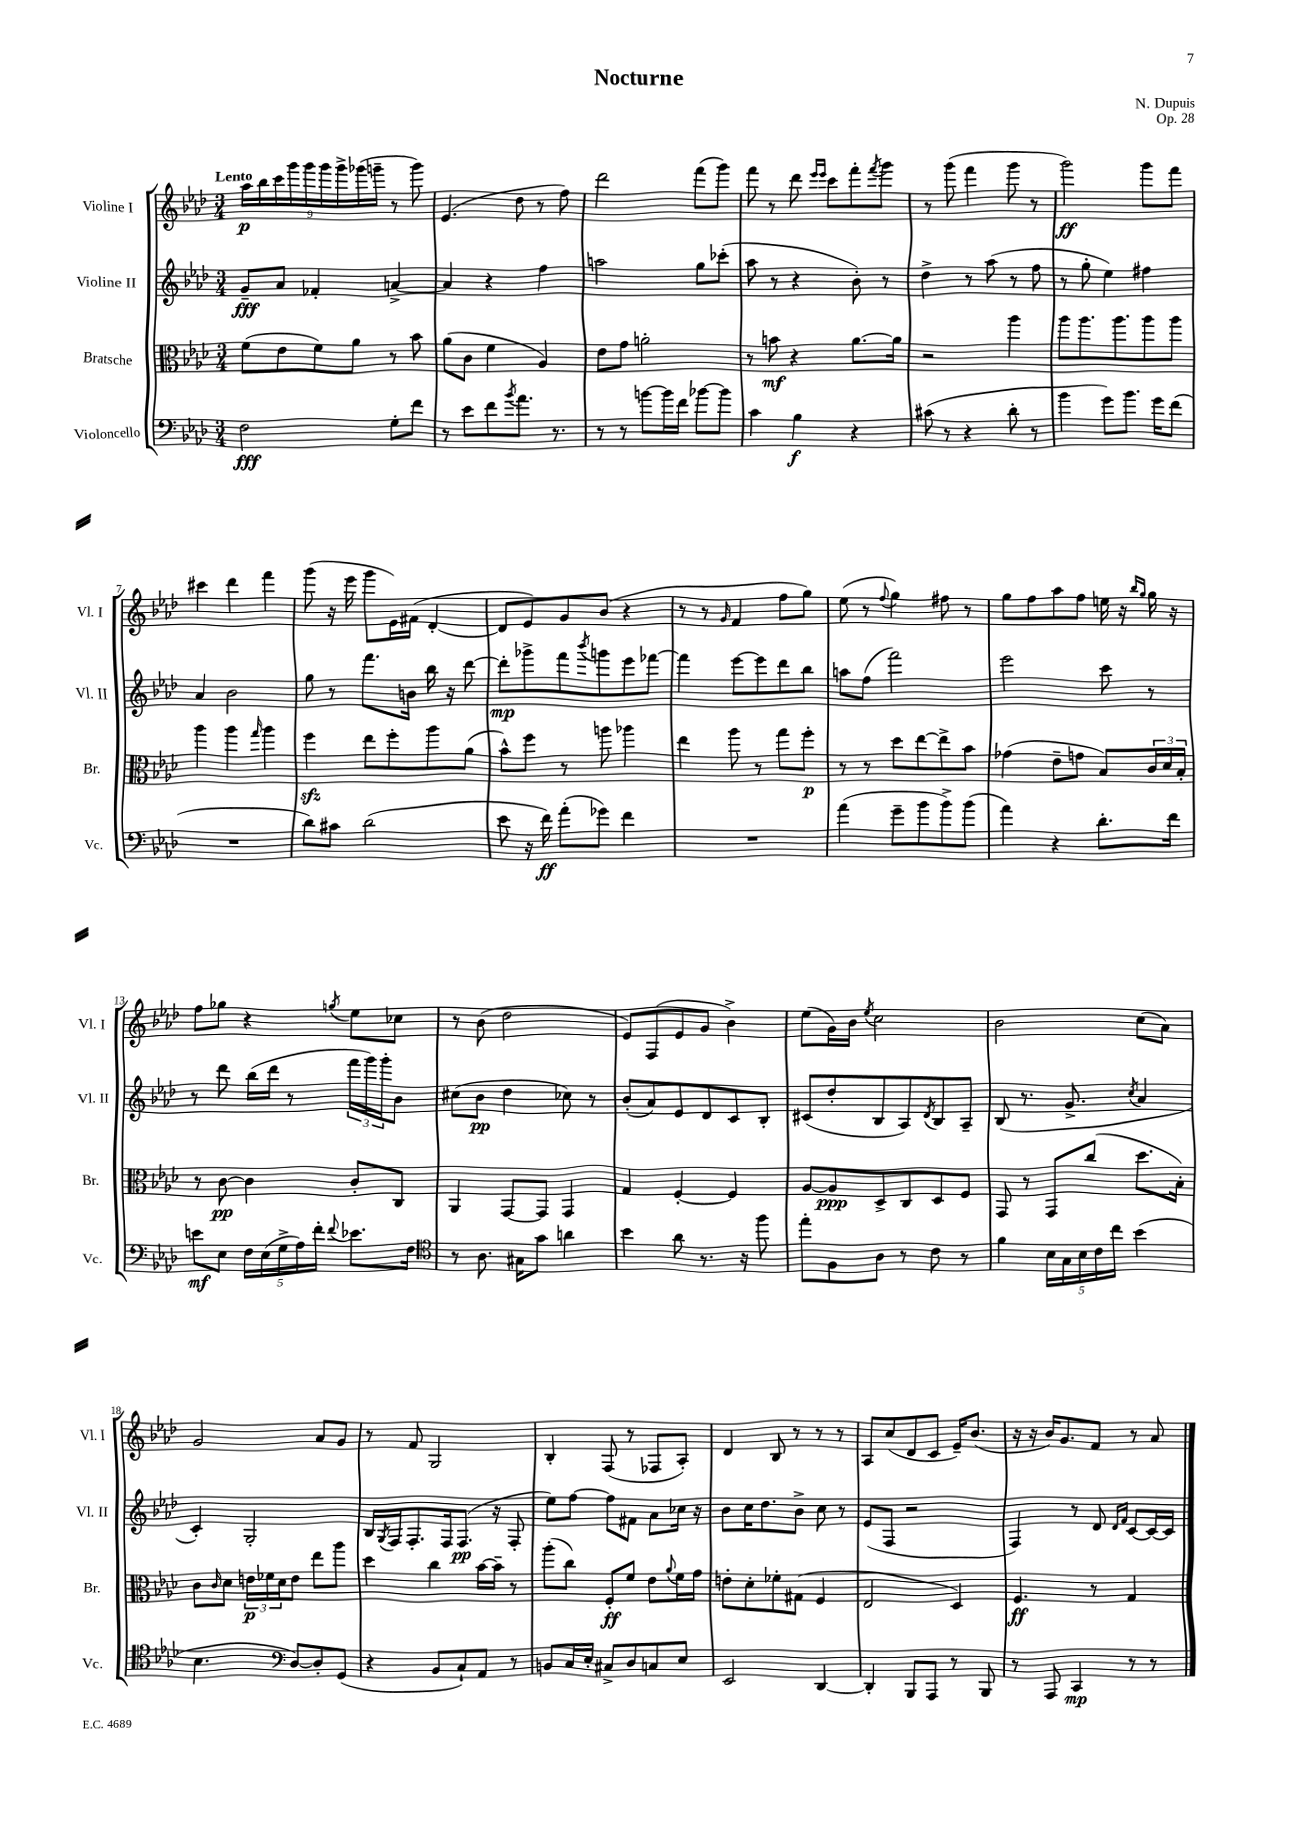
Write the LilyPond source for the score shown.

\header { title = "Nocturne" composer = "N. Dupuis" opus = "Op. 28" }
<<
\new StaffGroup <<
\new Staff = "s0" \with { instrumentName = "Violine I" shortInstrumentName = "Vl. I" } {
    \clef treble \key aes \major \numericTimeSignature \time 3/4 \tempo "Lento"
    \tuplet 9/8 { aes''16\p bes''16 c'''16 g'''16 g'''16 g'''16 g'''16-> ges'''16( g'''16-- } r8 g'''8) |
    ees'4.( des''8 r8 f''8) |
    des'''2 f'''8( g'''8) |
    f'''8 r8 des'''8 \grace { ees'''16 ees'''16 } c'''8 f'''8-. \acciaccatura { f'''8 } g'''8 |
    r8 g'''8( f'''4 g'''8 r8 |
    g'''2\ff) g'''8 f'''8 |
    cis'''4 des'''4 f'''4 |
    g'''8( r16 ees'''16 g'''8 ees'16) fis'16( des'4~-. |
    des'8 ees'8) g'8 bes'8( r4 |
    r8 r8 \grace { g'16 } f'4 f''8 g''8) |
    ees''8( r8 \appoggiatura { f''8 } g''4) fis''8 r8 |
    g''8 f''8 aes''8 f''8 e''16 r16 \grace { bes''16 g''16 } g''16 r16 |
    f''8 ges''8 r4 \acciaccatura { g''8 } ees''8 ces''8 |
    r8 bes'8( des''2 |
    ees'8) f8( ees'8 g'8 bes'4->) |
    ees''8( g'16) bes'16 \acciaccatura { ees''8 } c''2 |
    bes'2 c''8( aes'8) |
    g'2 aes'8 g'8 |
    r8 f'8 g2 |
    bes4-. f8( r8 fes8 aes8-.) |
    des'4 bes8 r8 r8 r8 |
    aes8 c''8( des'8 c'8 ees'16--) bes'8.( |
    r16 r16 bes'16) g'8. f'8 r8 aes'8 \bar "|." |
}
\new Staff = "s1" \with { instrumentName = "Violine II" shortInstrumentName = "Vl. II" } {
    \clef treble \key aes \major \numericTimeSignature \time 3/4
    g'8--\fff aes'8 fes'4-. a'4~-> |
    a'4 r4 f''4 |
    a''2 g''8 ces'''8-.( |
    aes''8 r8 r4 bes'8-.) r8 |
    des''4-> r8 aes''8( r8 f''8 |
    r8 g''8-. ees''4) fis''4 |
    aes'4 bes'2 |
    g''8 r8 f'''8. b'16 bes''16 r16 des'''8~ |
    des'''8-.\mp ges'''8-> f'''8 \acciaccatura { bes'''8 } g'''8 ees'''8 fes'''8~ |
    fes'''4 ees'''8~ ees'''8 des'''8 bes''8 |
    a''8 f''8( f'''2) |
    ees'''2 c'''8 r8 |
    r8 des'''8 bes''16( des'''16 r8 \tuplet 3/2 { f'''16 g'''16) g'''16-. } bes'8 |
    cis''8( bes'8\pp des''4 ces''8) r8 |
    bes'8-.( aes'8) ees'8 des'8 c'8 bes8-. |
    cis'8( des''8-. bes8 aes8) \acciaccatura { des'8 } bes8 aes8-- |
    bes8( r8. g'8.-> \acciaccatura { c''8 } aes'4 |
    c'4-.) g2-. |
    bes16 \acciaccatura { g8 } f16 f8.-. f16 f8.\pp( r16 f8-. |
    ees''8) f''8~ f''8 fis'8 aes'8 ces''16 r16 |
    bes'8 c''16 des''8. bes'8-> c''8 r8 |
    ees'8( f8 r2 |
    f4) r8 des'8 \grace { des'16 f'16 } c'8~ c'16~ c'16 \bar "|." |
}
\new Staff = "s2" \with { instrumentName = "Bratsche" shortInstrumentName = "Br." } {
    \clef alto \key aes \major \numericTimeSignature \time 3/4
    f'8( ees'8 f'8) aes'8 r8 bes'8 |
    aes'8( c'8 f'4 aes4) |
    ees'8 g'8 a'2-. |
    r8 b'8\mf r4 aes'8.~ aes'16 |
    r2 aes''4 |
    aes''8 aes''8. aes''8. aes''8 aes''8 |
    aes''4 aes''4 \grace { g''16 } aes''4 |
    f''4\sfz ees''8 f''8-. aes''8 aes'8( |
    bes'8-^) f''8 r8 a''8 aes''4 |
    ees''4 aes''8 r8 g''8 f''8-.\p |
    r8 r8 des''8 ees''8~ ees''8-> bes'8 |
    ges'4( ees'8-- g'8 bes8) \tuplet 3/2 { c'16 des'16 bes16-. } |
    r8 c'8~\pp c'4 c'8-. c8 |
    aes,4 g,8~ g,8 g,4 |
    g4 f4~-. f4 |
    aes8~ aes8\ppp des8-> c8 des8 f8 |
    g,8 r8 g,8 c''8( des''8. bes16-.) |
    c'8 \grace { c'16 } des'8 \tuplet 3/2 { e'16\p fes'16 des'16 } e'8 ees''8 aes''8 |
    des''4 c''4 bes'16~ bes'16-- r8 |
    aes''8-.( c''8) f8-.\ff f'8 ees'8 \appoggiatura { aes'8 } f'16 g'16 |
    e'8-. des'8-. fes'8-. gis8( f4 |
    ees2 des4) |
    f4.\ff r8 g4 \bar "|." |
}
\new Staff = "s3" \with { instrumentName = "Violoncello" shortInstrumentName = "Vc." } {
    \clef bass \key aes \major \numericTimeSignature \time 3/4
    f2\fff g8-. f'8 |
    r8 ees'8 f'8 \acciaccatura { bes'8 } aes'8. r8. |
    r8 r8 b'8~ b'16 f'16 bes'8~ bes'8 |
    c'4 bes4\f r4 |
    cis'8( r8 r4 des'8-. r8 |
    bes'4 g'8) bes'8. g'16 f'8( |
    R2. |
    des'8) cis'8 des'2( |
    ees'8 r16 f'16\ff) aes'8-.( ges'8) f'4 |
    R2. |
    aes'4( g'8-- bes'8 bes'8->) bes'8( |
    aes'4) r4 des'8.-. f'16 |
    e'8\mf ees8 \tuplet 5/4 { f16 ees16( g16-> aes16) f'16-. } \appoggiatura { f'8 } ees'8. f16 |
    \clef tenor r8 aes8. gis16 g'8 a'4 |
    bes'4 aes'8 r8. r16 f''8 |
    ees''8-. f8 aes8 r8 c'8 r8 |
    f'4 \tuplet 5/4 { bes16 g16 bes16 c'16 c''16 } bes'4( |
    bes4. \clef bass des8~) des8-. g,8( |
    r4 bes,8 c8-!) aes,8 r8 |
    b,8 c16 ees16-. cis8-> des8 c8 ees8 |
    ees,2 des,4~ |
    des,4-. bes,,8 aes,,8 r8 bes,,8 |
    r8 aes,,8 c,4\mp r8 r8 \bar "|." |
}
>>
>>
